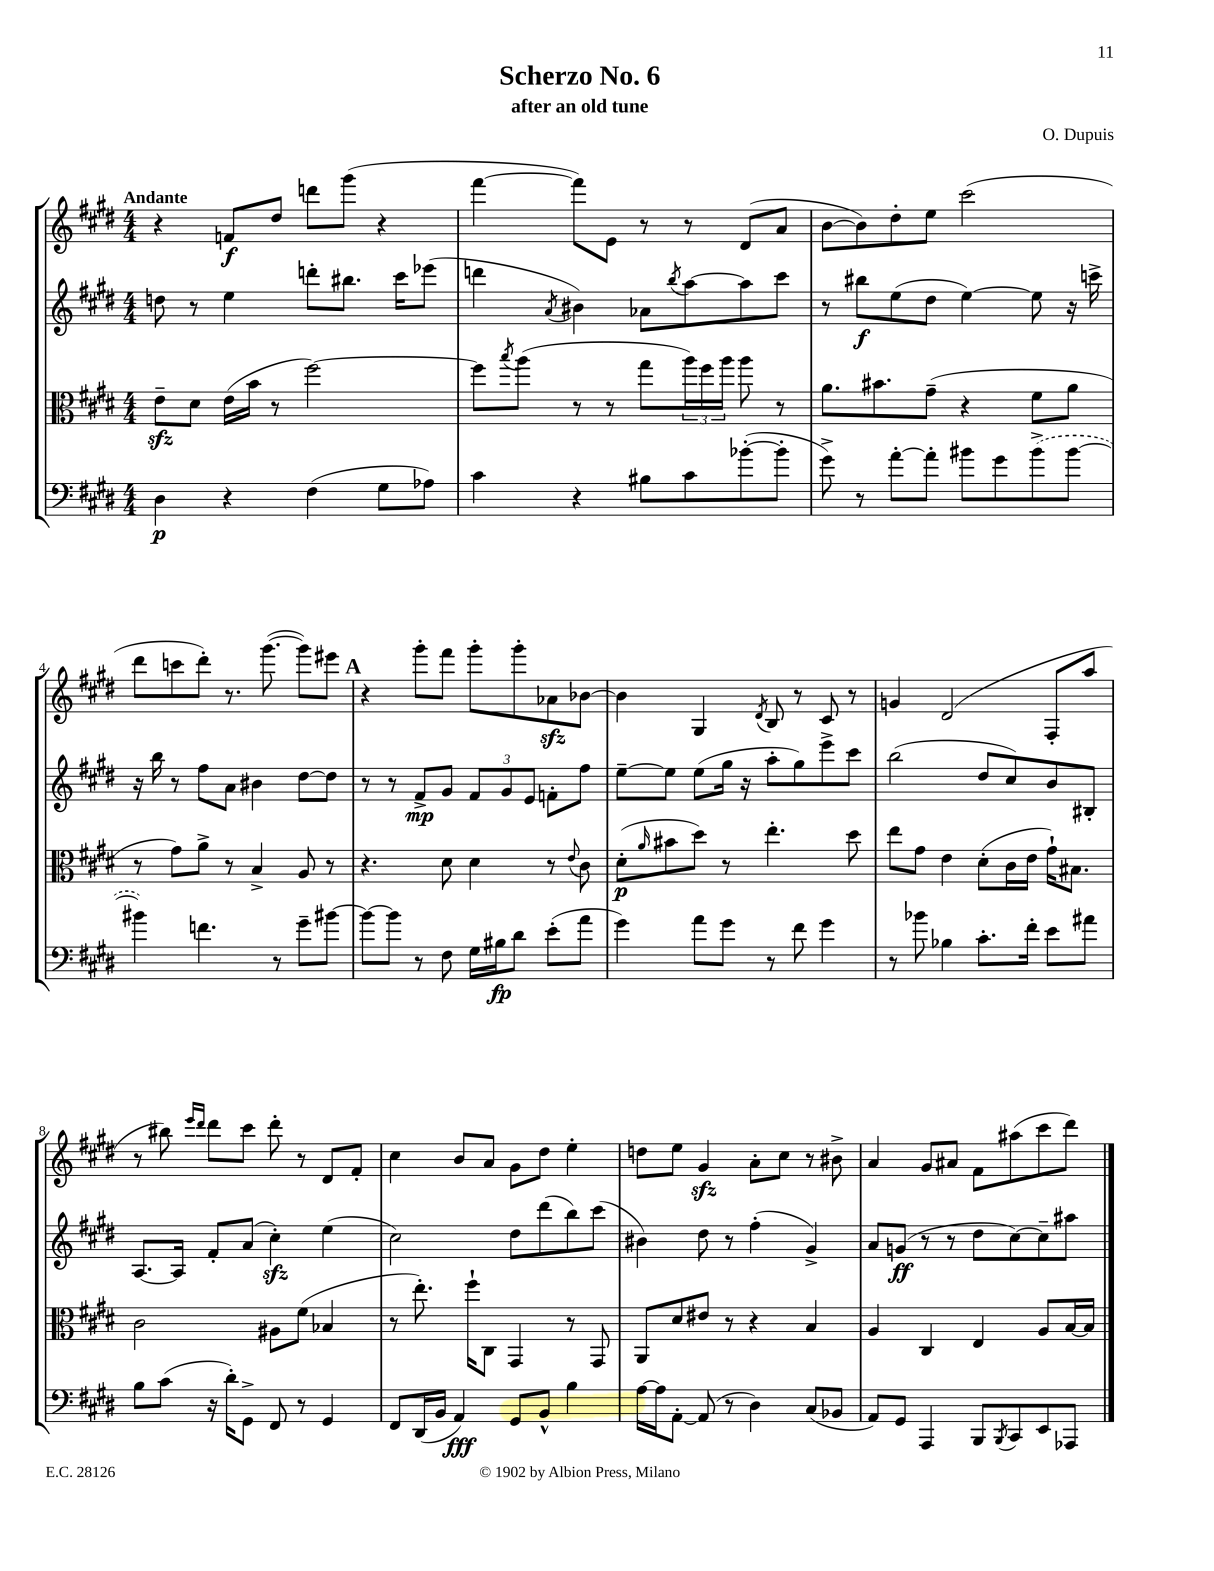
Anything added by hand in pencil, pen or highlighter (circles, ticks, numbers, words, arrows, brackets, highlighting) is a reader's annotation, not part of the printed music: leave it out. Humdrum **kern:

**kern	**kern	**kern	**kern
*staff4	*staff3	*staff2	*staff1
*clefF4	*clefC3	*clefG2	*clefG2
*k[f#c#g#d#]	*k[f#c#g#d#]	*k[f#c#g#d#]	*k[f#c#g#d#]
*M4/4	*M4/4	*M4/4	*M4/4
4D#	8e~	8dd	4r
.	8d#	8r	.
4r	(16e	4ee	8f
.	16b	.	.
.	8r	.	8dd#
(4F#	[2ff#)	8ddd'	8ddd
.	.	8.bb#	(8ggg#
8G#	.	.	4r
.	.	16ccc#	.
8A-)	.	(8eee-	.
=	=	=	=
4c#	8ff#]	4ddd	[4fff#
.	8qbb	.	.
.	(8aa	.	.
.	.	8qa	.
4r	8r	4b#)	8fff#])
.	8r	.	8e
8B#	8gg#	8a-	8r
.	.	8qbb	.
8c#	24aa)	[8aa	8r
.	24ff#	.	.
.	24aa	.	.
([8b-'	8aa	8aa]	(8d#
8b-']	8r	8ccc#	8a
=	=	=	=
8g#^)	8.a	8r	[8b
8r	.	8bb#	8b])
.	8.b#	.	.
[8a'	.	(8ee	8dd#'
8a']	(8g#~	8dd#	8ee
8b#	4r	[4ee)	(2ccc#
8g#	.	.	.
(8b#^	8f#	8ee]	.
[8b#	8a	16r	.
.	.	16ccc^	.
=	=	=	=
4b#])	8r	16r	8ddd#
.	.	16bb	.
.	8g#)	8r	8ccc
4.f	8a^	8ff#	8ddd#')
.	8r	8a	8.r
.	4B^	4b#	.
.	.	.	([8.ggg#
8r	.	.	.
8g#~	8A	[8dd#	8ggg#])
[8b#	8r	8dd#]	8eee#
=	=	=	=
8b#_	4.r	8r	4r
8b#]	.	8r	.
8r	.	8f#^	8ggg#'
8F#	8d#	8g#	8fff#
16G#	4d#	12f#	8ggg#'
16B#	.	.	.
.	.	12g#	.
8d#	.	.	8ggg#'
.	.	12e	.
(8e'	8r	8f'	8a-
.	8qqe	.	.
8a	8c#	8ff#	[8b-
=	=	=	=
4g#)	(8d#'	[8ee~	4b-]
.	16qqa	.	.
.	8b#	8ee]	.
8a	8dd#)	(8ee	4G#
8g#	8r	16gg#	.
.	.	16r	.
.	.	.	8qd#
8r	4.ee'	8aa'	8B
8f#	.	8gg#)	8r
4g#	.	8eee^	8c#
.	8dd#	8ccc#	8r
=	=	=	=
8r	8ee	(2bb	4g
8b-	8g#	.	.
4B-	4e	.	(2d#
8.c#'	(8d#'	8dd#	.
.	16c#	8cc#)	.
16f#'	16e	.	.
8e	16g#`)	8b	8F#'
.	8.B#	.	.
8a#	.	8B#'	8aa
=	=	=	=
8B	2c#	[8.A	8r
(8c#	.	.	8bb#)
.	.	16A]	.
.	.	.	16qqeee
.	.	.	16qqddd#
16r	.	8f#'	8ddd#
16d#')	.	.	.
8GG#^	.	(8a	8ccc#
8FF#	8A#	4cc#')	8ddd#'
8r	(8f#	.	8r
4GG#	4B-	(4ee	8d#
.	.	.	8f#'
=	=	=	=
8FF#	8r	2cc#)	4cc#
(16DD#	8.ee')	.	.
16BB	.	.	.
4AA)	.	.	8b
.	16ff#`	.	.
.	8C#	.	8a
8GG#	4GG#	8dd#	8g#
8BB^^	.	(8ddd#	8dd#
4B	8r	8bb)	4ee'
.	8GG#	(8ccc#	.
=	=	=	=
[16A	8AA	4b#)	8dd
16A]	.	.	.
[8AA'	8d#	.	8ee
(8AA]	8e#	8dd#	4g#
8r	8r	8r	.
4D#)	4r	(4ff#'	8a'
.	.	.	8cc#
(8C#	4B	4g#^)	8r
8BB-	.	.	8b#^
=	=	=	=
8AA)	4A	8a	4a
8GG#	.	(8g	.
4AAA	4C#	8r	8g#
.	.	8r	8a#
8BBB	4E	8dd#	8f#
8qBBB	.	.	.
8CC#	.	[8cc#)	(8aa#
8EE	8A	8cc#~]	8ccc#
8AAA-	[16B	8aa#	8ddd#)
.	16B]	.	.
==	==	==	==
*-	*-	*-	*-
